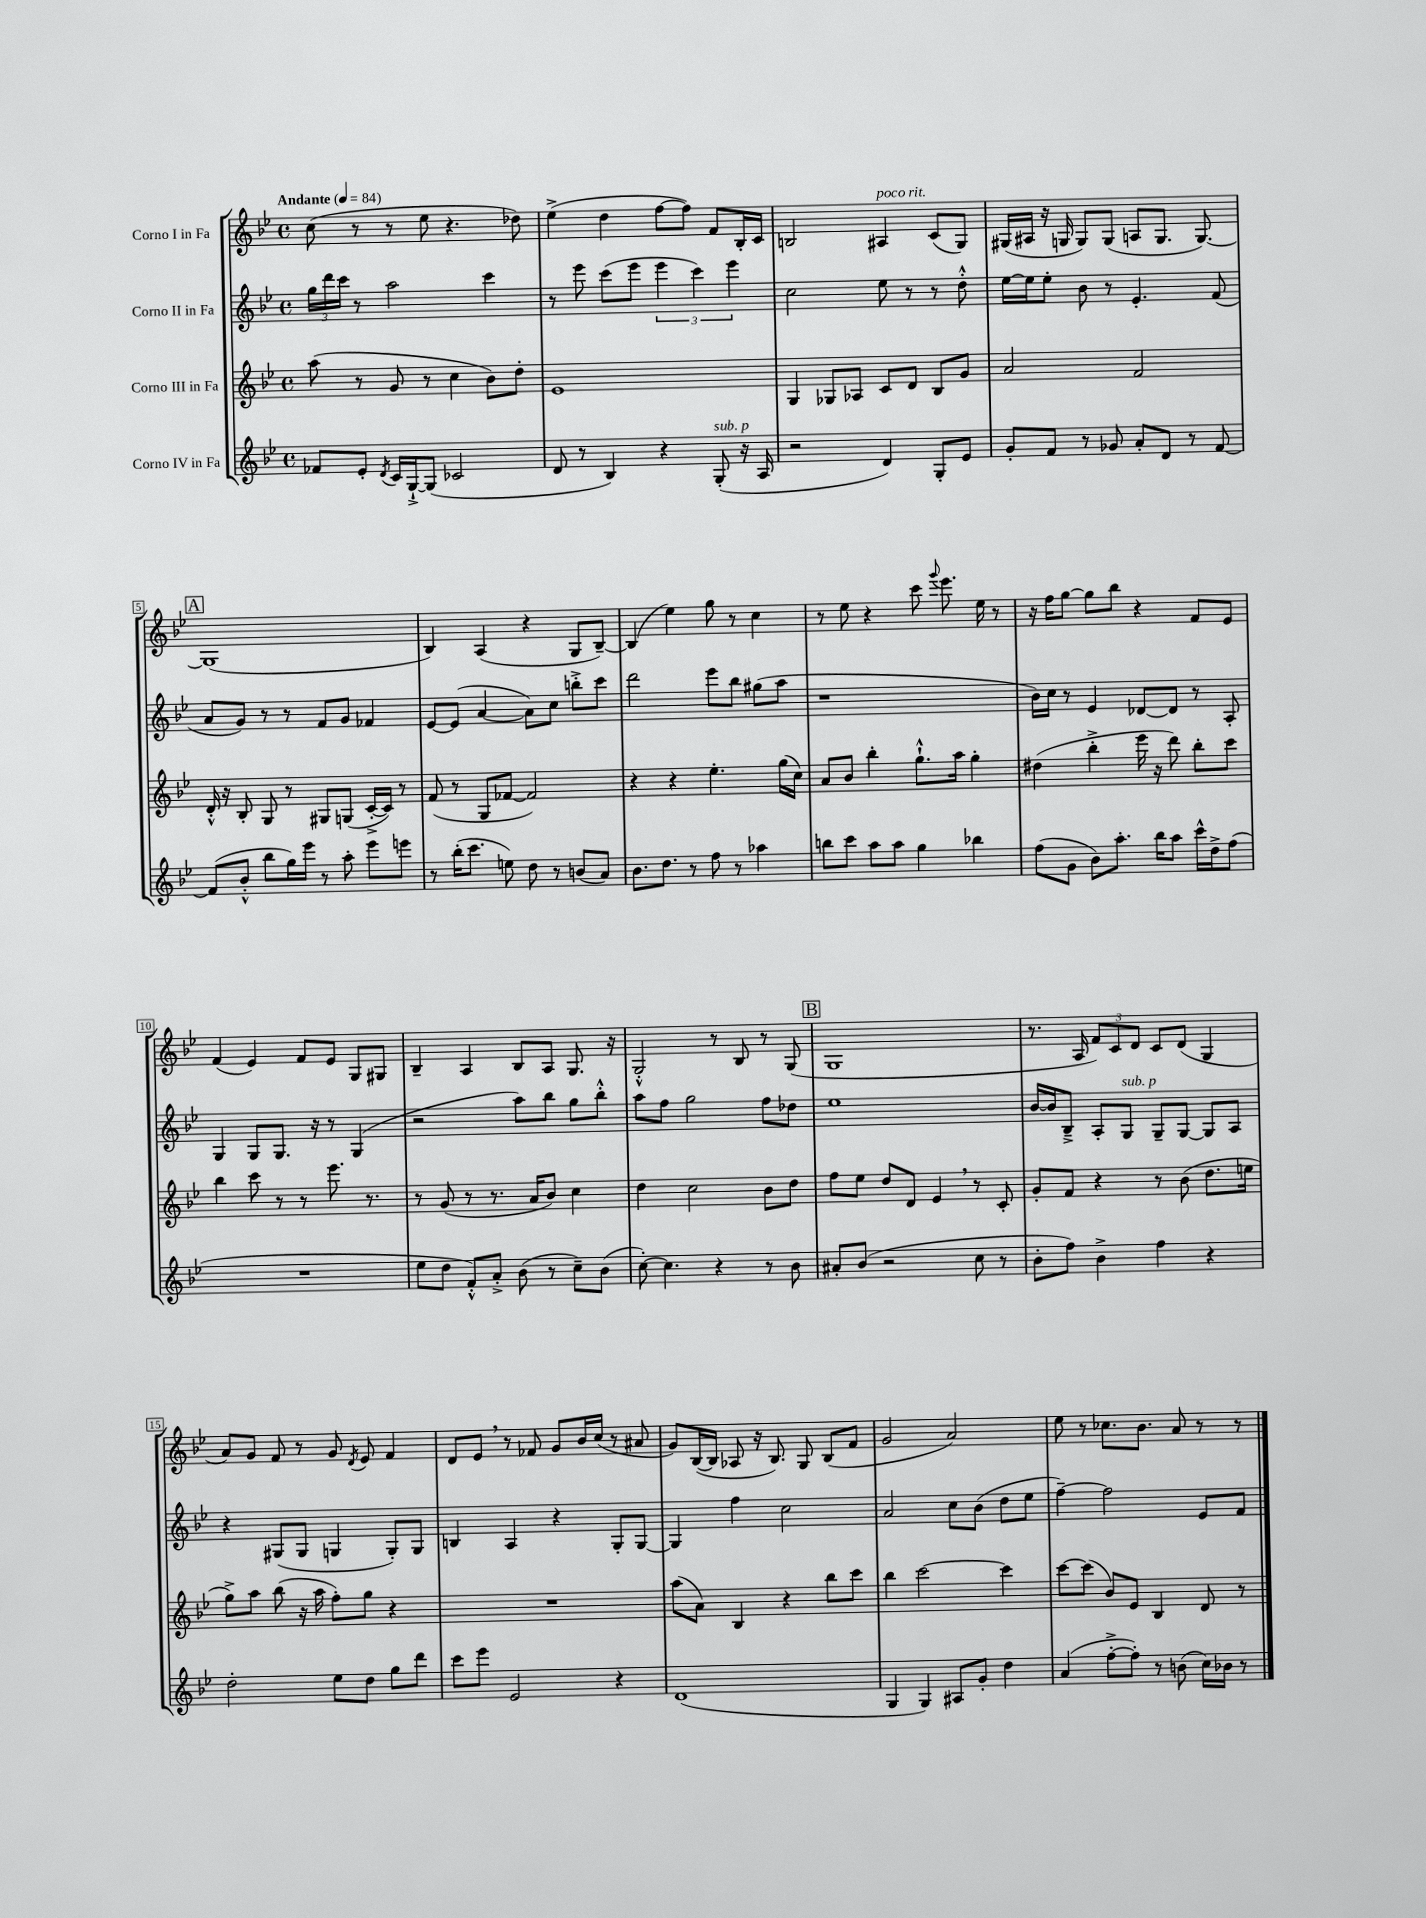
<<
\new StaffGroup <<
\new Staff = "s0" \with { instrumentName = "Corno I in Fa" } {
    \clef treble \key bes \major \defaultTimeSignature \time 4/4 \tempo "Andante" 4 = 84
    \autoBeamOff c''8( r8 r8 ees''8 r4. des''8) |
    ees''4->( d''4 f''8[~ f''8]) f'8[ bes16-. c'16] |
    b2 ais4^\markup { \italic "poco rit." } c'8[( g8]) |
    gis16[( ais16] r16 g16 g8[) g8]( a8[ g8.] g8.~) |
    \mark \markup { \box "A" } g1( |
    bes4) a4( r4 g8[ bes8]~--) |
    bes4( ees''4) g''8 r8 c''4 |
    r8 ees''8 r4 c'''8 \appoggiatura { g'''8 } ees'''8. ees''16 r8 |
    r16 f''16[ g''8]~ g''8[ bes''8] r4 f'8[ ees'8] |
    f'4( ees'4) f'8[ ees'8] g8[ gis8] |
    bes4-- a4 bes8[ a8] g8. r16 |
    g2-.-^ r8 bes8 r8 g8( |
    \mark \markup { \box "B" } g1 |
    r8. a16 \tuplet 3/2 { f'8[) c'8 d'8] } c'8[ d'8]( g4 |
    a'8[) g'8] f'8 r8 g'8 \acciaccatura { d'8 } ees'8 f'4 |
    d'8[ ees'8] \breathe r8 fes'8 g'8[ bes'16 c''16]( r8 ais'8 |
    g'8[) bes16~( bes16] aes8 r16 bes8.) g8 bes8[( f'8] |
    g'2 a'2) |
    ees''8 r8 ces''8.[ bes'8.] a'8 r8 r8 \bar "|." |
}
\new Staff = "s1" \with { instrumentName = "Corno II in Fa" } {
    \clef treble \key bes \major \defaultTimeSignature \time 4/4
    \autoBeamOff \tuplet 3/2 { g''16[ d'''16 c'''16] } r8 a''2 c'''4 |
    r8 ees'''8 c'''8[( ees'''8] \tuplet 3/2 { ees'''4 c'''4) ees'''4 } |
    c''2 ees''8 r8 r8 d''8-.-^ |
    ees''16[~ ees''16 ees''8]-. bes'8 r8 ees'4.-. f'8( |
    \mark \markup { \box "A" } a'8[ g'8]) r8 r8 f'8[ g'8] fes'4 |
    ees'8[~ ees'8]( a'4~ a'8[) c''8] b''8[-.-> c'''8] |
    d'''2 ees'''8[ bes''8] gis''8[( a''8] |
    r1 |
    bes'16[) c''16] r8 ees'4 des'8[~ des'8] r8 a8-. |
    g4 g8[ g8.] r16 r8 g4( |
    r2 a''8[) bes''8] g''8[ bes''8]-.-^ |
    a''8[ f''8] g''2 f''8[ des''8] |
    \mark \markup { \box "B" } ees''1 |
    bes'16[~ bes'16 bes8]---> a8[-. g8]^\markup { \italic "sub. p" } g8[-- g8]~ g8[ a8] |
    r4 gis8[( gis8] g4 g8[-.) g8] |
    b4 a4 r4 g8[-. g8]~ |
    g4 f''4 c''2 |
    a'2 c''8[ bes'8]( d''8[ ees''8] |
    f''4~--) f''2 ees'8[ f'8] \bar "|." |
}
\new Staff = "s2" \with { instrumentName = "Corno III in Fa" } {
    \clef treble \key bes \major \defaultTimeSignature \time 4/4
    \autoBeamOff a''8( r8 g'8 r8 c''4 bes'8[) d''8]-. |
    ees'1 |
    g4 ges8[ aes8] c'8[ d'8] bes8[ g'8] |
    a'2 f'2 |
    \mark \markup { \box "A" } d'16-.-^ r16 bes8-. g8 r8 gis8[ g8]( c'16[~-.-> c'16]) r8 |
    f'8( r8 g8[ fes'8]~ fes'2) |
    r4 r4 ees''4.-. g''16[( c''16]) |
    a'8[ bes'8] bes''4-. g''8.[-!-^ a''16] g''4-. |
    dis''4( bes''4-.-> ees'''16 r16 d'''8) bes''8[-. c'''8] |
    bes''4 c'''8 r8 r8 ees'''8. r8. |
    r8 g'8( r8 r8. a'16[ bes'8]) c''4 |
    d''4 c''2 bes'8[ d''8] |
    \mark \markup { \box "B" } f''8[ ees''8] d''8[ d'8] ees'4 \breathe r8 c'8-. |
    g'8[-. f'8] r4 r8 bes'8( d''8.[ e''16] |
    g''8[->) a''8] bes''8( r16 a''16 f''8[-.) g''8] r4 |
    R1 |
    a''8[( a'8]) bes4 r4 bes''8[ c'''8] |
    bes''4 c'''2~ c'''4 |
    c'''8[~ c'''8]( bes'8[) ees'8] bes4 d'8 r8 \bar "|." |
}
\new Staff = "s3" \with { instrumentName = "Corno IV in Fa" } {
    \clef treble \key bes \major \defaultTimeSignature \time 4/4
    \autoBeamOff fes'8[ ees'8]-. \acciaccatura { d'8 } c'16[ g16~-!-> g8]( ces'2 |
    d'8 r8 bes4) r4 g8-.^\markup { \italic "sub. p" }( r16 a16 |
    r2 d'4) g8[-. ees'8] |
    g'8[-. f'8] r8 ges'8 a'8[-. d'8] r8 f'8~ |
    \mark \markup { \box "A" } f'8[( bes'8]-.-^ bes''8[ g''16) ees'''16] r8 a''8-. ees'''8[ e'''8] |
    r8 bes''16[-.( c'''8.] e''8) d''8 r8 b'8[( a'8]) |
    bes'8.[ d''8.] r8 f''8 r8 aes''4 |
    b''8[ c'''8] a''8[ a''8] g''4 bes''4 |
    f''8[( g'8] bes'8[) a''8.]-. bes''16[ a''8] c'''16[-^ d''16-> f''8]( |
    R1 |
    ees''8[ d''8] f'8[-.-^) a'8]-.-> bes'8( r8 c''8[--) bes'8]( |
    c''8~-.) c''4. r4 r8 bes'8 |
    \mark \markup { \box "B" } ais'8[-. bes'8]( r2 c''8 r8 |
    bes'8[-. f''8]) bes'4-> f''4 r4 |
    d''2-. ees''8[ d''8] g''8[ d'''8] |
    c'''8[ ees'''8] ees'2 r4 |
    d'1( |
    g4 g4) ais8[ g'8]-. d''4 |
    a'4( f''8[~-.-> f''8]-.) r8 b'8( c''16[) bes'16] r8 \bar "|." |
}
>>
>>
\layout { \context { \Score \override BarNumber.stencil = #(make-stencil-boxer 0.1 0.3 ly:text-interface::print) } }
